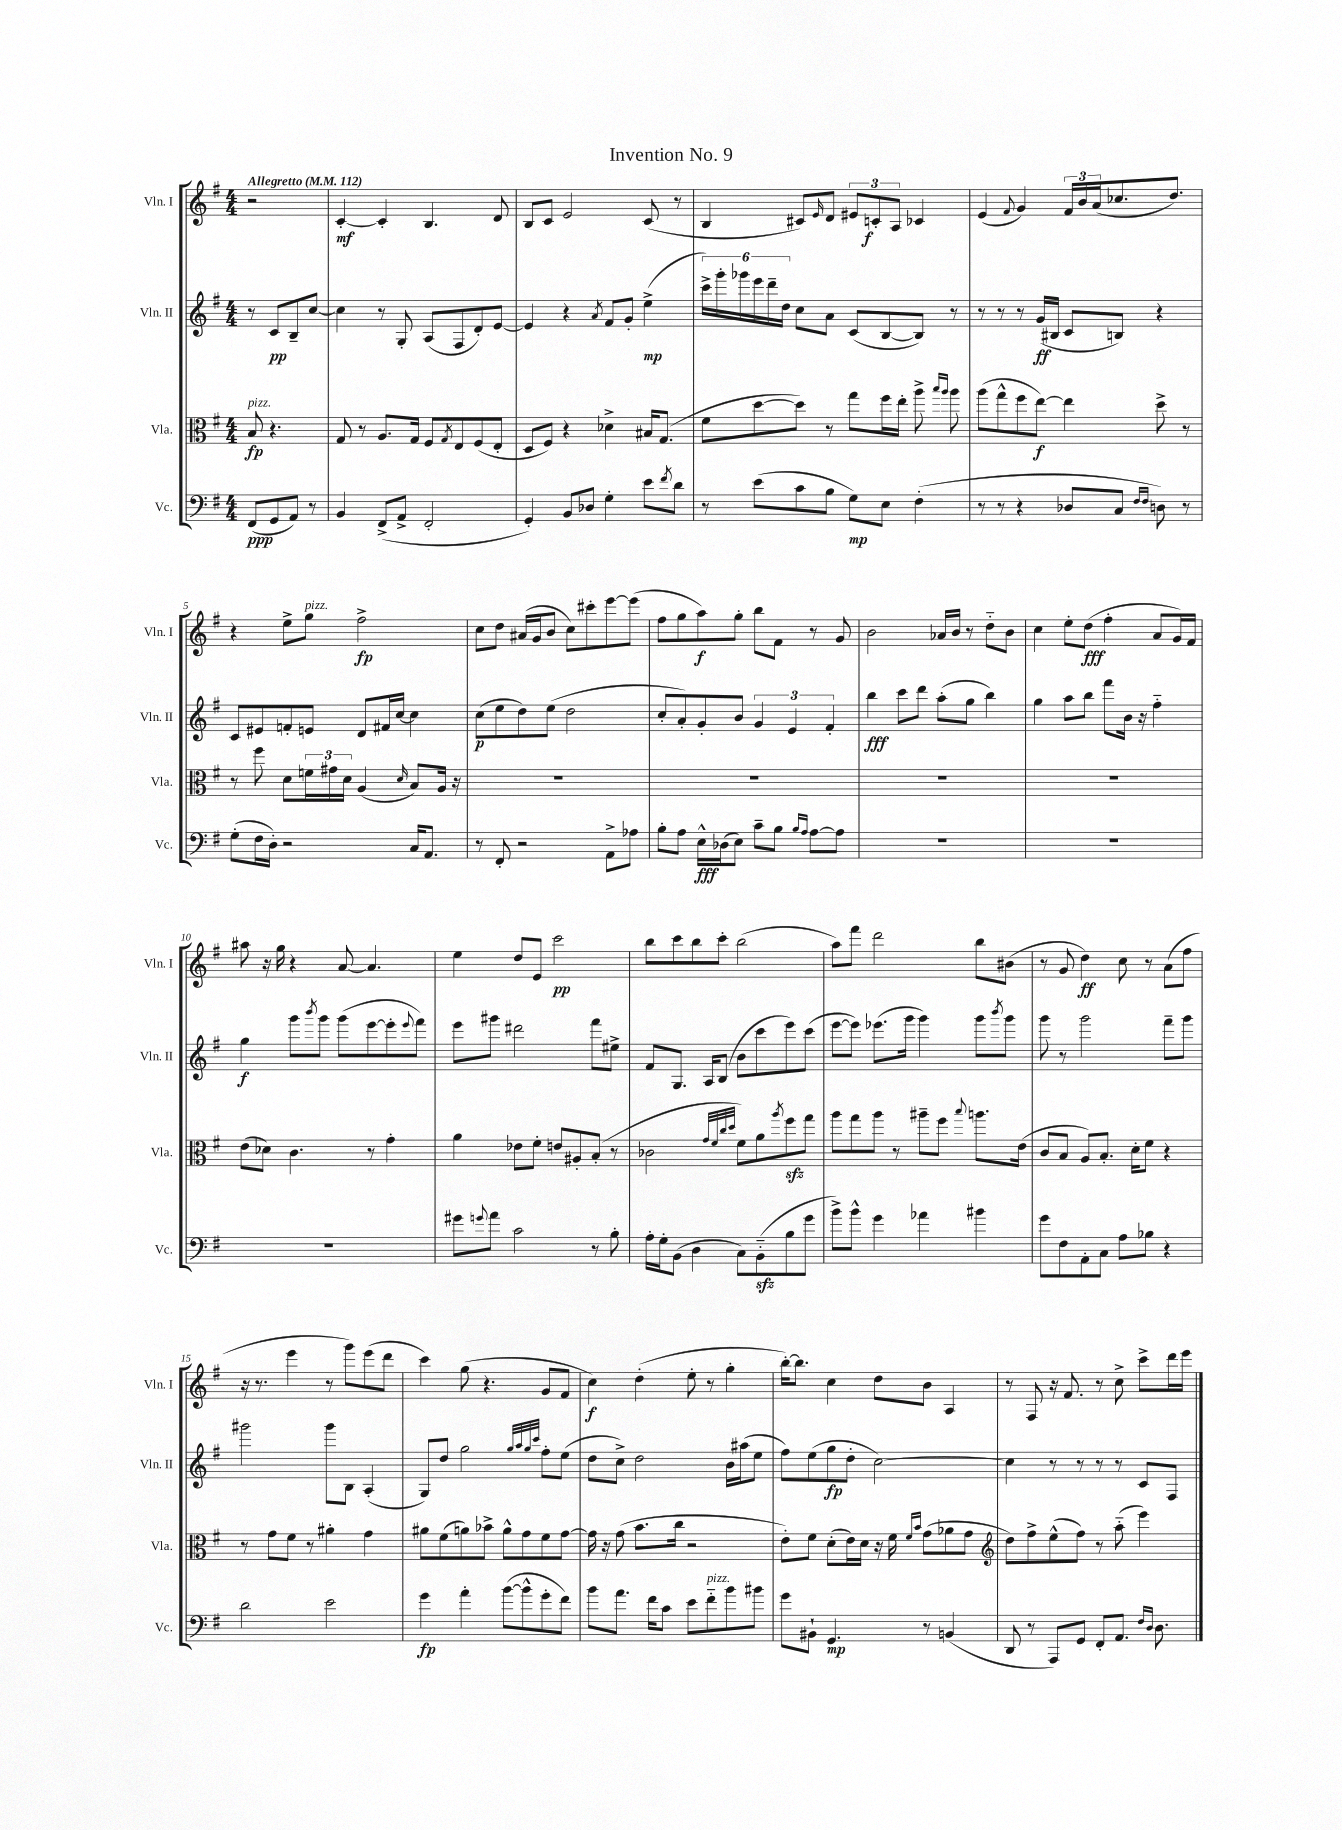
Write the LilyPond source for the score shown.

\header { title = "Invention No. 9" }
<<
\new StaffGroup <<
\new Staff = "s0" \with { instrumentName = "Vln. I" shortInstrumentName = "Vln. I" } {
    \clef treble \key g \major \numericTimeSignature \time 4/4 \partial 2 \tempo "Allegretto" 4 = 112
    r2 |
    c'4~-.\mf c'4-. b4. d'8 |
    b8 c'8 e'2 c'8( r8 |
    b4 cis'8) \grace { e'16 } d'8 \tuplet 3/2 { eis'8 c'8-.\f a8 } ces'4 |
    e'4( \appoggiatura { fis'8 } g'4) \tuplet 3/2 { fis'16 b'16 a'16( } ces''8. d''8.) |
    r4 e''8-> g''8^\markup { \italic "pizz." } fis''2->\fp |
    c''8 d''8 ais'16( g'16 b'8 c''8) cis'''8-. e'''8~ e'''8( |
    fis''8 g''8 a''8\f) g''8-. b''8 fis'8 r8 g'8 |
    b'2 aes'16 b'16 r8 d''8-_ b'8 |
    c''4 e''8-. d''8\fff( fis''4-. a'8 g'16) fis'16 |
    ais''8 r16 g''16 r4 a'8~ a'4. |
    e''4 d''8 e'8 c'''2\pp |
    b''8 c'''8 b''8 c'''8-. b''2( |
    a''8) fis'''8 d'''2 b''8 bis'8( |
    r8 g'8 d''4\ff) c''8 r8 a'8( fis''8 |
    r16 r8. e'''4 r8 g'''8) e'''8( d'''8 |
    c'''4) g''8( r4. g'8 fis'8 |
    c''4\f) d''4-.( e''8-. r8 g''4-. |
    b''16~-.) b''8. c''4 d''8 b'8 a4 |
    r8 fis8 r16 fis'8. r8 c''8-> c'''8-> d'''16 e'''16 \bar "|." |
}
\new Staff = "s1" \with { instrumentName = "Vln. II" shortInstrumentName = "Vln. II" } {
    \clef treble \key g \major \numericTimeSignature \time 4/4 \partial 2
    r8 c'8\pp b8-- c''8~ |
    c''4 r8 g8-. a8( fis8 d'8-.) e'8~ |
    e'4 r4 \acciaccatura { a'8 } fis'8 g'8-. e''4->\mp( |
    \tuplet 6/4 { c'''16->) g'''16-. ges'''16 e'''16 d'''16-- d''16 } c''8 a'8 c'8( b8~ b8) r8 |
    r8 r8 r8 g'16\ff( bis16 c'8 b8) r4 |
    c'8 eis'8 f'8-. e'8 d'8 fis'16 c''16~ c''4 |
    c''8\p( e''8 d''8) e''8( d''2 |
    c''8-. a'8-.) g'8-. b'8 \tuplet 3/2 { g'4 e'4 fis'4-. } |
    b''4\fff c'''8 d'''8 a''8-.( g''8 b''4) |
    g''4 a''8 b''8 fis'''8 b'16 r16 fis''4-_ |
    g''4\f g'''8 \acciaccatura { b'''8 } g'''8 g'''8( e'''8~ e'''8-. \appoggiatura { e'''8 } fis'''8) |
    e'''8 gis'''8 dis'''2 fis'''8 eis''8-> |
    fis'8 g8. a16 b8( b'8 c'''8 e'''8) c'''8( |
    e'''8~ e'''8) ees'''8.( g'''16 g'''4) g'''8 \acciaccatura { b'''8 } g'''8 |
    g'''8 r8 g'''2 fis'''8-- g'''8 |
    gis'''2 gis'''8 b8 a4-.( |
    g8) d''8 g''2 \grace { g''32 a''32 g''32 c'''32 } fis''8-. e''8( |
    d''8 c''8->) d''2 b'16 ais''16( e''8 |
    fis''8) e''8( g''8\fp d''8-. c''2~) |
    c''4 r8 r8 r8 r8 c'8 fis8 \bar "|." |
}
\new Staff = "s2" \with { instrumentName = "Vla." shortInstrumentName = "Vla." } {
    \clef alto \key g \major \numericTimeSignature \time 4/4 \partial 2
    b8\fp^\markup { \italic "pizz." } r4. |
    g8 r8 a8. g16 fis8 \acciaccatura { g8 } e8 fis8( e8-. |
    d8 fis8) r4 des'4-> bis16 g8.( |
    fis'8 d''8~ d''8) r8 g''8 fis''16 e''16-. a''8-> \grace { b''16 a''16 } a''8 |
    a''8( g''8-^ fis''8 e''8~\f) e''4 d''8-> r8 |
    r8 fis''8 d'8 \tuplet 3/2 { f'16 gis'16 d'16 } a4( \grace { d'16 } b8) a16 r16 |
    R1 |
    R1 |
    R1 |
    R1 |
    e'8( des'8) c'4. r8 g'4-. |
    a'4 ees'8 fis'8-. e'8 ais8-. b8-.( r8 |
    ces'2 \grace { g'32 fis'32 c''32 d''32 } fis'8) a'8 \acciaccatura { a''8 } fis''8\sfz g''8 |
    a''8 g''8 a''8 r8 ais''8-- fis''8 \appoggiatura { b''8 } a''8. e'16( |
    c'8 b8 a8) b8.-. d'16-. fis'8 r4 |
    r8 g'8 fis'8 r8 ais'4-. g'4 |
    ais'8 fis'8( a'8) bes'8-> a'8-^ g'8 fis'8 g'8~ |
    g'16 r16 g'8( b'8. c''16 r2 |
    e'8-.) fis'8 d'8-.( e'16) d'16 r16 fis'16 \grace { fis'16 b'16 } g'8( aes'8 g'8 |
    \clef treble d''8) fis''8-> e''8-^( fis''8) r8 a''8-_( e'''4) \bar "|." |
}
\new Staff = "s3" \with { instrumentName = "Vc." shortInstrumentName = "Vc." } {
    \clef bass \key g \major \numericTimeSignature \time 4/4 \partial 2
    fis,8\ppp( g,8 a,8) r8 |
    b,4 fis,8->( a,8-> fis,2-. |
    g,4-.) b,8 des8 g4-. e'8 \acciaccatura { fis'8 } d'8 |
    r8 e'8( c'8 b8 g8\mp) e8 fis4-.( |
    r8 r8 r4 des8 c8 \grace { fis16 fis16 } d8) r8 |
    g8-.( fis16 d16-.) r2 c16 a,8. |
    r8 fis,8-. r2 a,8-> aes8 |
    b8-. a8 e16-^\fff des16( e8) c'8-- b8 \grace { b16 a16 } a8~ a8 |
    R1 |
    R1 |
    R1 |
    gis'8 \appoggiatura { g'8 } a'8 c'2 r8 b8-. |
    a16-. g16-. b,8( d4 c8) b,8-_\sfz( b8 g'8 |
    b'8->) b'8-^ g'4 aes'4 bis'4 |
    g'8 fis8 a,8-. c8 a8 bes8 r4 |
    d'2 e'2 |
    g'4\fp a'4-. b'8~( b'8-^ g'8-. fis'8) |
    b'8 a'8. fis'16 c'8 e'8 fis'8-_^\markup { \italic "pizz." } b'8 bis'8 |
    g'8 bis,8-! g,4.\mp r8 b,4( |
    d,8 r8 a,,8) g,8 fis,8-. a,8. \grace { fis16 d16 } d8. \bar "|." |
}
>>
>>
